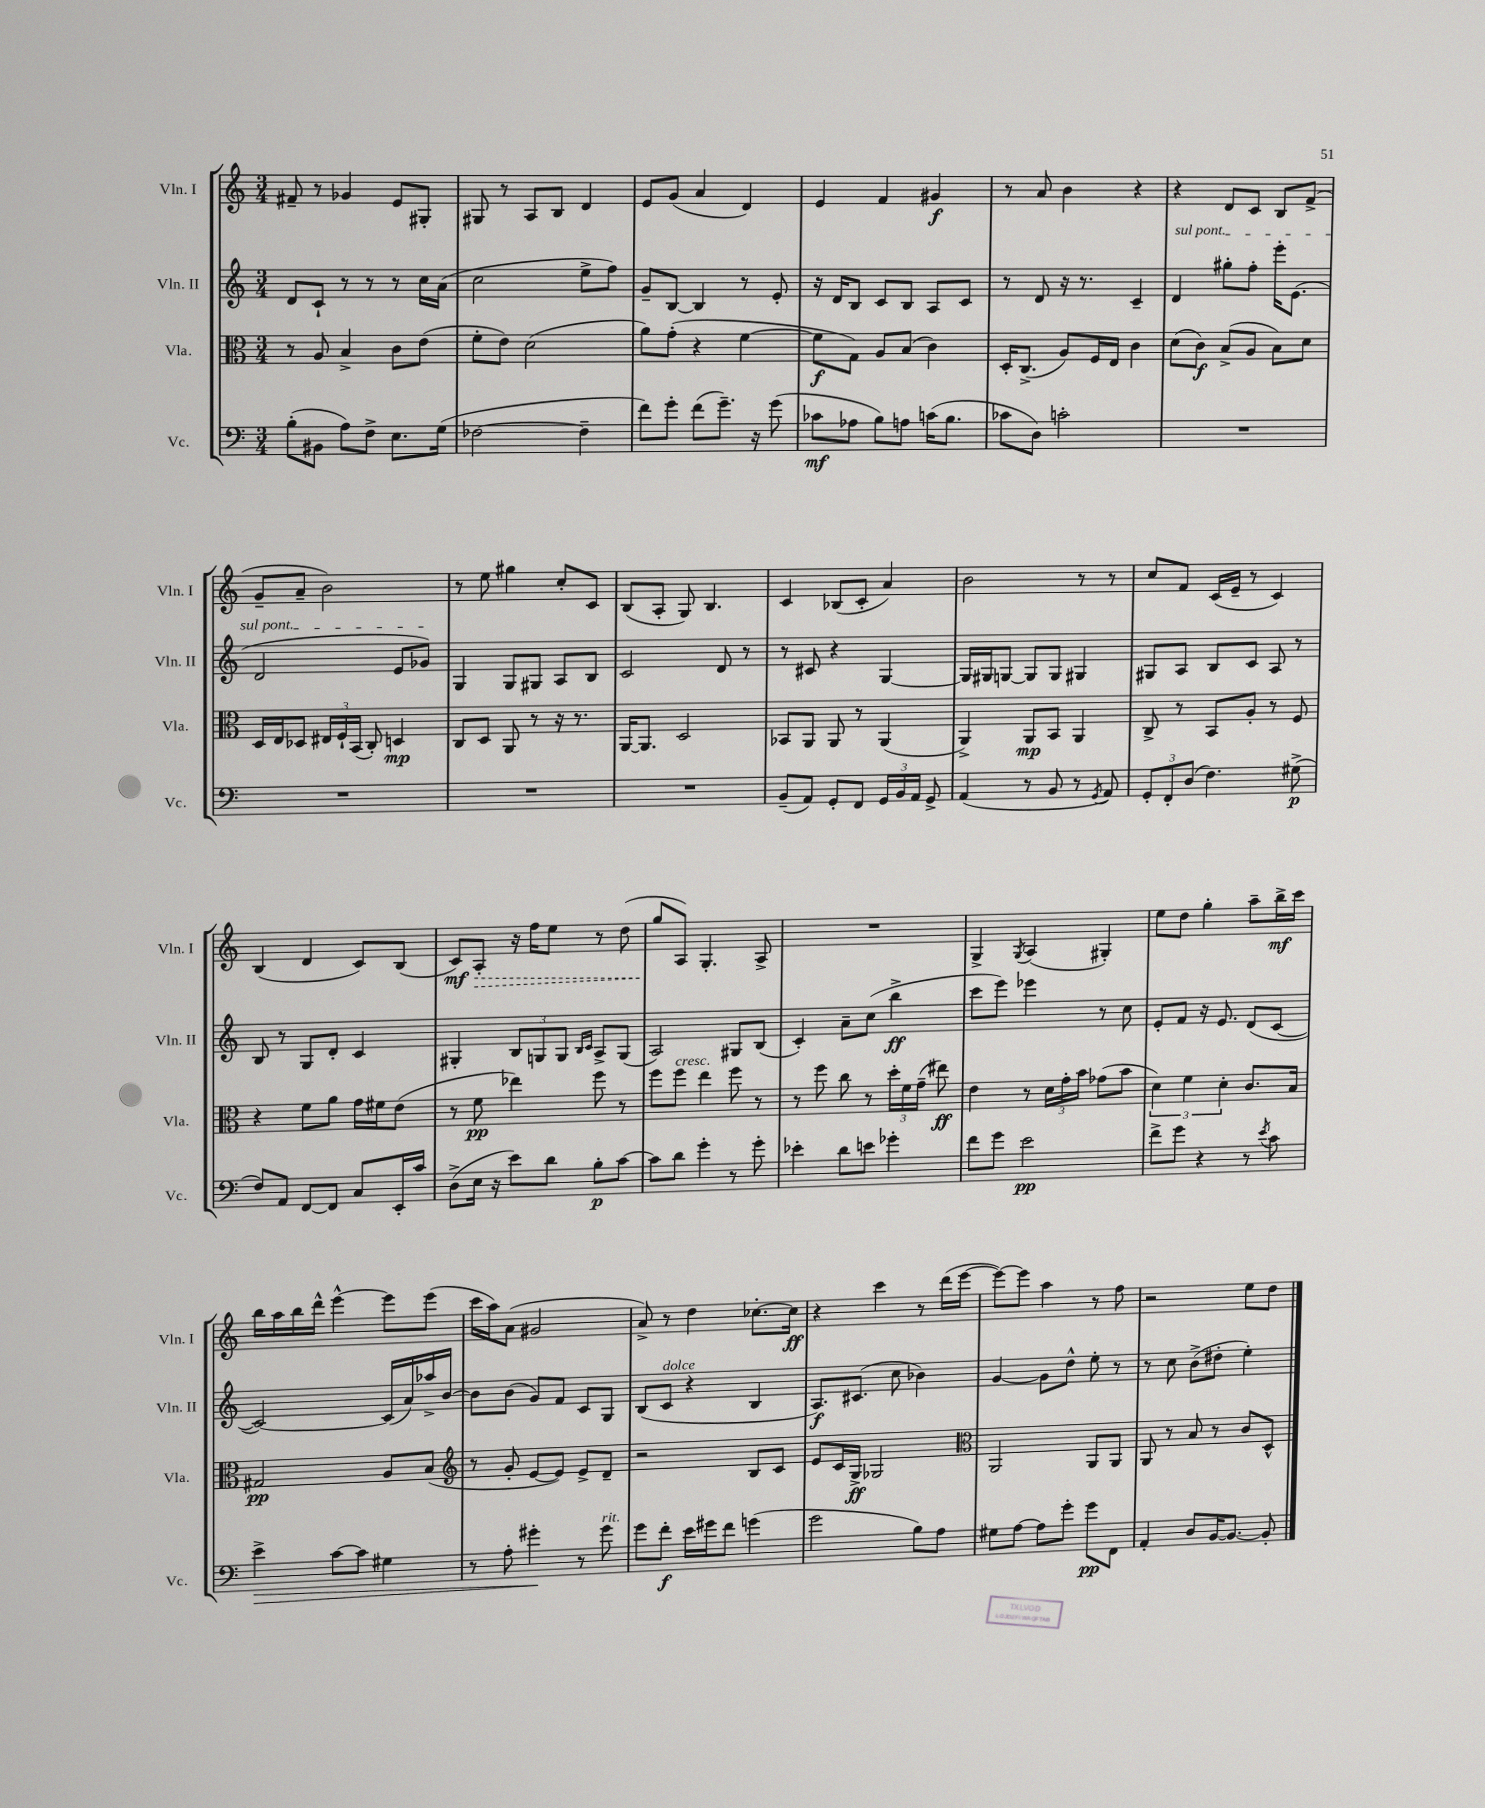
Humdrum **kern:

**kern	**dynam	**kern	**dynam	**kern	**dynam	**kern	**dynam
*part4	*part4	*part3	*part3	*part2	*part2	*part1	*part1
*staff4	*staff4	*staff3	*staff3	*staff2	*staff2	*staff1	*staff1
*I"Vc.	*	*I"Vla.	*	*I"Vln. II	*	*I"Vln. I	*
*I'Vc.	*	*I'Vla.	*	*I'Vln. II	*	*I'Vln. I	*
*clefF4	*	*clefC3	*	*clefG2	*	*clefG2	*
*k[]	*	*k[]	*	*k[]	*	*k[]	*
*M3/4	*	*M3/4	*	*M3/4	*	*M3/4	*
=138	=138	=138	=138	=138	=138	=138	=138
(8B'\L	.	8r	.	8d/L	.	8f#X~/	.
8BB#X\J	.	8A/	.	8c`/J	.	8r	.
8A\L)	.	4B^/	.	8r	.	4g-X/	.
8F^\J	.	.	.	8r	.	.	.
8.E\L	.	8c\L	.	8r	.	8e/L	.
.	.	(8e\J	.	16cc\LL	.	8G#X'/J	.
(16G\Jk	.	.	.	(16a\JJ	.	.	.
=139	=139	=139	=139	=139	=139	=139	=139
[2F-X\	.	8f'\L	.	2cc\	.	8G#X/	.
.	.	8e\J)	.	.	.	8r	.
.	.	(2d\	.	.	.	8A/L	.
.	.	.	.	.	.	8B/J	.
4F-~\]	.	.	.	8ee^\L	.	4d/	.
.	.	.	.	8ff\J)	.	.	.
=140	=140	=140	=140	=140	=140	=140	=140
8f\L)	.	8a\L)	.	8g~/L	.	8e/L	.
8g'\J	.	(8g'\J	.	[8B/J	.	(8g/J	.
(8f\L	.	4r	.	4B/]	.	4a/	.
8.g~\J)	.	.	.	.	.	.	.
.	.	[4f\	.	8r	.	4d/)	.
16r	.	.	.	.	.	.	.
(8g\	.	.	.	8e'/	.	.	.
=141	=141	=141	=141	=141	=141	=141	=141
8c-X\L	mf	8f\L]	f	16r	.	4e/	.
.	.	.	.	16d/KL	.	.	.
8A-X\J	.	8G\J)	.	8B/J	.	.	.
8B\L)	.	8A/L	.	8c/L	.	4f/	.
8An\J	.	(8B/J	.	8B/J	.	.	.
(16cn\KL	.	4c\)	.	8A/L	.	4g#X/	f
8.B\J	.	.	.	.	.	.	.
.	.	.	.	8c/J	.	.	.
=142	=142	=142	=142	=142	=142	=142	=142
8c-X\L	.	16D'/KL	.	8r	.	8r	.
.	.	(8.C^/J	.	.	.	.	.
8D\J)	.	.	.	8d/	.	8a/	.
2cn'\	.	8A/L)	.	16r	.	4b\	.
.	.	.	.	8.r	.	.	.
.	.	16F/L	.	.	.	.	.
.	.	16E/JJ	.	.	.	.	.
.	.	4c\	.	4c~/	.	4r	.
=143	=143	=143	=143	=143	=143	=143	=143
!	!	!	!	!LO:TX:a:i:t=sul pont.	!	!	!
2.r	.	(8d\L	.	4d/	.	4r	.
.	.	8c\J)	f	.	.	.	.
.	.	(8B^/L	.	8gg#X'\L	.	8d/L	.
.	.	8A/J	.	8ff'\J	.	8c/J	.
.	.	8B\L)	.	16eee'\KL	.	8B/L	.
.	.	.	.	(8.e\J	.	.	.
.	.	8d\J	.	.	.	(8f^/J	.
!!LO:LB:g=z
=144	=144	=144	=144	=144	=144	=144	=144
2.r	.	16D/LL	.	2d/	.	8g~/L	.
.	.	16E/J	.	.	.	.	.
.	.	8D-X/J	.	.	.	8a~/J	.
.	.	24E#X/LL	.	.	.	2b\)	.
.	.	24F`/	.	.	.	.	.
.	.	(24BB/JJ	.	.	.	.	.
.	.	8C'/)	.	.	.	.	.
.	.	4Dn/	mp	8e/L	.	.	.
.	.	.	.	8g-X/J)	.	.	.
=145	=145	=145	=145	=145	=145	=145	=145
2.r	.	8C/L	.	4G/	.	8r	.
.	.	8D/J	.	.	.	8ee\	.
.	.	8AA/	.	8G/L	.	4gg#X\	.
.	.	8r	.	8G#X/J	.	.	.
.	.	16r	.	8A/L	.	8cc'/L	.
.	.	8.r	.	.	.	.	.
.	.	.	.	8B/J	.	8c/J	.
=146	=146	=146	=146	=146	=146	=146	=146
2.r	.	[16AA/KL	.	2c/	.	(8B/L	.
.	.	8.AA/J]	.	.	.	.	.
.	.	.	.	.	.	8A'/J	.
.	.	2D/	.	.	.	8G/)	.
.	.	.	.	.	.	4.B/	.
.	.	.	.	8d/	.	.	.
.	.	.	.	8r	.	.	.
=147	=147	=147	=147	=147	=147	=147	=147
(8BB~/L	.	8BB-X/L	.	8r	.	4c/	.
8AA/J)	.	8AA/J	.	8c#X/	.	.	.
8GG'/L	.	8AA/	.	4r	.	(8B-X/L	.
8FF/J	.	8r	.	.	.	8c'/J	.
24GG/LL	.	(4AA/	.	[4G/	.	4a/)	.
24BB/	.	.	.	.	.	.	.
24AA/JJ	.	.	.	.	.	.	.
8GG^/	.	.	.	.	.	.	.
=148	=148	=148	=148	=148	=148	=148	=148
(4AA/	.	4AA^/)	.	16G/LL]	.	2b\	.
.	.	.	.	16G#X/J	.	.	.
.	.	.	.	[8Gn/J	.	.	.
8r	.	8AA/L	mp	8G/L]	.	.	.
8BB/	.	8BB/J	.	8G/J	.	.	.
8r	.	4AA/	.	4G#X/	.	8r	.
8qGG/	.	.	.	.	.	.	.
8AA/)	.	.	.	.	.	8r	.
=149	=149	=149	=149	=149	=149	=149	=149
12GG'/L	.	8C^/	.	8G#X/L	.	8cc/L	.
12FF'/	.	.	.	.	.	.	.
.	.	8r	.	8A/J	.	8f/J	.
(12D/J	.	.	.	.	.	.	.
4.F\)	.	8BB/L	.	8B/L	.	(16c/LL	.
.	.	.	.	.	.	16e~/JJ	.
.	.	8A'/J	.	8c/J	.	8r	.
.	.	8r	.	8A/	.	4c/)	.
(8G#X^\	p	8F/	.	8r	.	.	.
!!LO:LB:g=z
=150	=150	=150	=150	=150	=150	=150	=150
8F/L)	.	4r	.	8B/	.	(4B/	.
8AA/J	.	.	.	8r	.	.	.
[8FF/L	.	8f\L	.	8G/L	.	4d/	.
8FF/J]	.	8a\J	.	8d'/J	.	.	.
8C/L	.	16g\LL	.	4c/	.	8c/L)	.
.	.	16f#X\J	.	.	.	.	.
16EE'/L	.	(8e\J	.	.	.	(8B/J	.
16c/JJ	.	.	.	.	.	.	.
=151	=151	=151	=151	=151	=151	=151	=151
(8D^\L	.	8r	.	4G#X'/	.	8c/L)	mf
!	!	!	!	!	!	!	!LO:HP:b
16E\Jk	.	8f\	pp	.	.	8A'/J	>
16r	.	.	.	.	.	.	.
8e\L)	.	4ee-X\)	.	12B/L	.	16r	.
.	.	.	.	.	.	16ff\KL	.
.	.	.	.	12Gn/	.	.	.
8d\J	.	.	.	.	.	8ee\J	.
.	.	.	.	12G/J	.	.	.
.	.	.	.	16qqB/LL	.	.	.
.	.	.	.	16qqc/JJ	.	.	.
8B'\L	p	8ff\	.	8A^/L	.	8r	.
[8c\J	.	8r	.	(8G/J	.	(8dd\	.
=152	=152	=152	=152	=152	=152	=152	=152
8c\L]	.	8ff\L	.	2A/)	.	8gg/L	.
!	!	!LO:TX:a:i:t=cresc.	!	!	!	!	!
8d\J	.	8ff\J	.	.	.	8A/J)	]
4g'\	.	4ee\	.	.	.	4.G'/	.
8r	.	8ff\	.	8G#X/L	.	.	.
8g'\	.	8r	.	(8B/J	.	8A^/	.
=153	=153	=153	=153	=153	=153	=153	=153
4e-X'\	.	8r	.	4c'/)	.	2.r	.
.	.	8ff\	.	.	.	.	.
8d\L	.	8cc\	.	8a~\L	.	.	.
8en\J	.	8r	.	(8cc\J	.	.	.
4g-X'\	.	24dd'\LL	.	4bb^\	ff	.	.
.	.	24f\	.	.	.	.	.
.	.	(24g~\JJ	.	.	.	.	.
.	.	8ee#X\)	ff	.	.	.	.
=154	=154	=154	=154	=154	=154	=154	=154
8f\L	.	4e\	.	8ccc\L	.	4G^/	.
8g\J	.	.	.	8eee\J)	.	.	.
.	.	.	.	.	.	8qG/	.
2e\	pp	8r	.	4eee-X\	.	(4A/	.
.	.	24d\LL	.	.	.	.	.
.	.	24g'\	.	.	.	.	.
.	.	24b\JJ	.	.	.	.	.
.	.	(8g-X\L	.	8r	.	4G#X'/)	.
.	.	8b\J	.	8cc\	.	.	.
=155	=155	=155	=155	=155	=155	=155	=155
8f^\L	.	6d\)	.	8e'/L	.	8ee\L	.
8g\J	.	.	.	8f/J	.	8dd\J	.
.	.	6f\	.	.	.	.	.
4r	.	.	.	16r	.	4gg'\	.
.	.	.	.	8.e/	.	.	.
.	.	6d'\	.	.	.	.	.
8r	.	8.c/L	.	(8d/L	.	8aa~\L	.
8qe/	.	.	.	.	.	.	.
8c\	.	.	.	[8c/J	.	16bb^\L	mf
.	.	16B/Jk	.	.	.	16ccc\JJ	.
!!LO:LB:g=z
=156	=156	=156	=156	=156	=156	=156	=156
!	!LO:HP:b	!	!	!	!	!	!
4e^\	>	2G#X/	pp	2c/_)	.	16bb\LL	.
.	.	.	.	.	.	16aa\	.
.	.	.	.	.	.	16bb\	.
.	.	.	.	.	.	16ddd^^\JJ	.
[8c\L	.	.	.	.	.	[4eee^^\	.
8c\J]	.	.	.	.	.	.	.
4G#X\	.	8A/L	.	(16c/LL]	.	8eee\L]	.
.	.	.	.	16a/)	.	.	.
.	.	(8B/J	.	16aa-X^/	.	(8eee\J	.
.	.	.	.	[16b/JJ	.	.	.
=157	=157	=157	=157	=157	=157	=157	=157
*	*	*clefG2	*	*	*	*	*
8r	.	8r	.	8b\L]	.	16ccc\LL	.
.	.	.	.	.	.	16aa\J)	.
8A'\	.	8g'/	.	(8b\J	.	(8a\J	.
4g#X'\	.	[8e/L	.	8g/L)	.	2g#X/	.
.	.	8e/J])	.	8f/J	.	.	.
8r	]	8e^/L	.	8c/L	.	.	.
!LO:TX:a:i:t=rit.	!	!	!	!	!	!	!
8g#\	.	8d~/J	.	8G/J	.	.	.
=158	=158	=158	=158	=158	=158	=158	=158
8g\L	.	2r	.	(8B/L	.	8a^/)	.
!	!	!	!	!LO:TX:a:i:t=dolce	!	!	!
8f'\J	f	.	.	8c/J	.	8r	.
16e\LL	.	.	.	4r	.	4dd\	.
16g#X\J	.	.	.	.	.	.	.
8f\J	.	.	.	.	.	.	.
(4gn\	.	8B/L	.	4B/	.	[8.cc-X'\L	.
.	.	8c/J	.	.	.	.	.
.	.	.	.	.	.	16cc-\Jk]	ff
=159	=159	=159	=159	=159	=159	=159	=159
2g\	.	8e/L	.	8.A/L)	f	4r	.
.	.	16c/L	.	.	.	.	.
.	.	16G^/JJ	ff	(8.c#X/J	.	.	.
.	.	2G-X/	.	.	.	4ccc\	.
.	.	.	.	8cc\	.	.	.
8B\L)	.	.	.	4b-X\)	.	8r	.
8A\J	.	.	.	.	.	(16ddd\LL	.
.	.	.	.	.	.	[16eee\JJ	.
=160	=160	=160	=160	=160	=160	=160	=160
*	*	*clefC3	*	*	*	*	*
8G#X\L	.	2AA/	.	[4g/	.	8eee\L_)	.
[8A\J	.	.	.	.	.	8eee\J]	.
8A\L]	.	.	.	8g\L]	.	4aa\	.
8g'\J	.	.	.	8dd^^\J	.	.	.
8g\L	pp	8AA/L	.	8ee'\	.	8r	.
8FF\J	.	8AA/J	.	8r	.	8ff\	.
=161	=161	=161	=161	=161	=161	=161	=161
4AA'/	.	8AA/	.	8r	.	2r	.
.	.	8r	.	8cc\	.	.	.
8D/L	.	8B/	.	(8b^\L	.	.	.
[16BB/K	.	8r	.	8dd#X'\J	.	.	.
8.BB/J_	.	.	.	.	.	.	.
.	.	8c/L	.	4ee'\)	.	8ee\L	.
8BB'/]	.	8D^^/J	.	.	.	8dd\J	.
==	==	==	==	==	==	==	==
*-	*-	*-	*-	*-	*-	*-	*-
